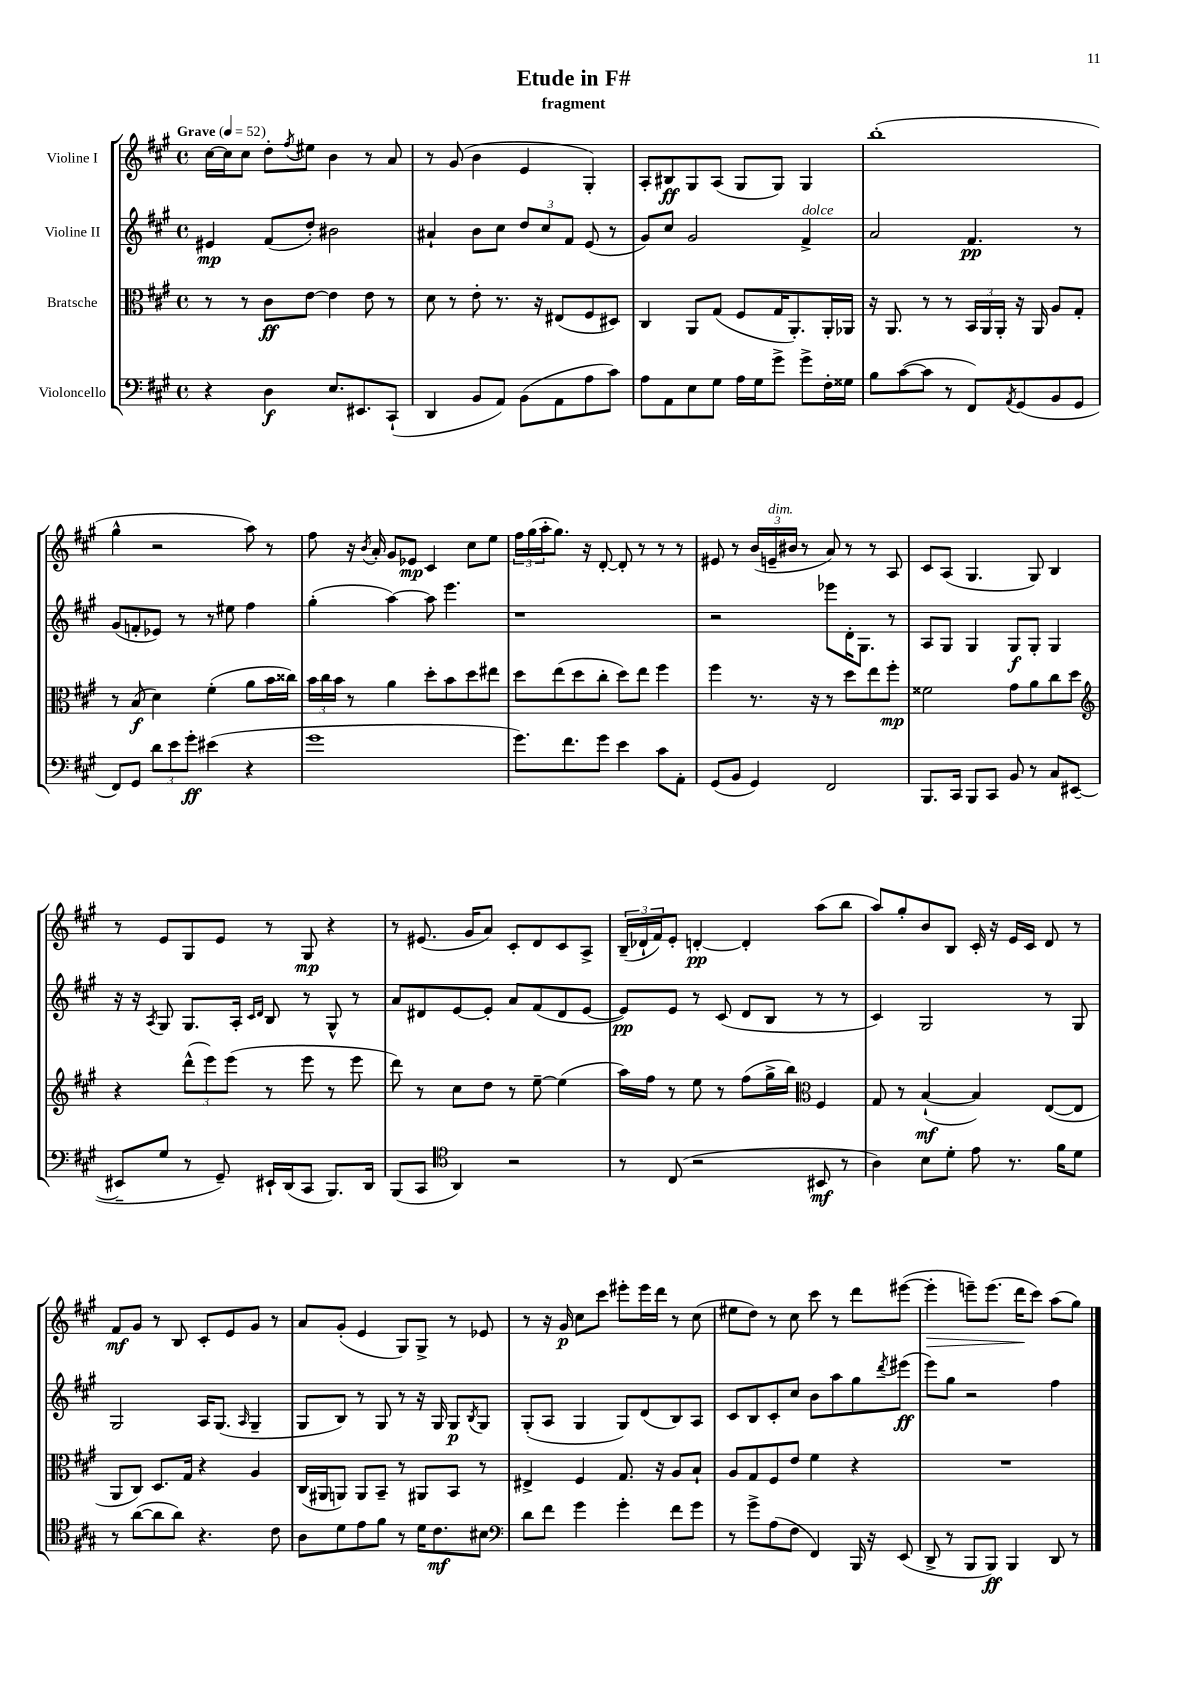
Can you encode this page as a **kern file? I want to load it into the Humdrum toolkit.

**kern	**dynam	**kern	**dynam	**kern	**dynam	**kern	**dynam
*part4	*part4	*part3	*part3	*part2	*part2	*part1	*part1
*staff4	*staff4	*staff3	*staff3	*staff2	*staff2	*staff1	*staff1
*I"Violoncello	*	*I"Bratsche	*	*I"Violine II	*	*I"Violine I	*
*clefF4	*	*clefC3	*	*clefG2	*	*clefG2	*
*k[f#c#g#]	*	*k[f#c#g#]	*	*k[f#c#g#]	*	*k[f#c#g#]	*
*M4/4	*	*M4/4	*	*M4/4	*	*M4/4	*
*met(c)	*	*met(c)	*	*met(c)	*	*met(c)	*
*MM52	*	*MM52	*	*MM52	*	*MM52	*
=1	=1	=1	=1	=1	=1	=1	=1
!	!	!	!	!	!	!LO:TX:a:B:t=Grave	!
4r	.	8r	.	4e#X/	mp	[16cc#\LL	.
.	.	.	.	.	.	16cc#\J]	.
.	.	8r	.	.	.	8cc#\J	.
4D\	f	8c#\L	ff	(8f#/L	.	8dd'\L	.
.	.	.	.	.	.	8qff#/	.
.	.	[8e\J	.	8dd'/J)	.	8ee#X\J	.
8.E/L	.	4e\]	.	2b#X\	.	4b\	.
8.EE#X/	.	.	.	.	.	.	.
.	.	8e\	.	.	.	8r	.
(8CC#`/J	.	8r	.	.	.	8a/	.
=2	=2	=2	=2	=2	=2	=2	=2
4DD/	.	8d\	.	4a#X`/	.	8r	.
.	.	8r	.	.	.	(8g#/	.
8BB/L	.	8e'\	.	8b\L	.	4b\	.
8AA/J)	.	8.r	.	8cc#\J	.	.	.
(8BB\L	.	.	.	12dd/L	.	4e/	.
.	.	16r	.	.	.	.	.
.	.	.	.	12cc#/	.	.	.
8AA\	.	(8E#X/L	.	.	.	.	.
.	.	.	.	12f#/J	.	.	.
8A\	.	8F#/	.	(8e/	.	4G#'/)	.
8c#\J)	.	8D#X/J)	.	8r	.	.	.
=3	=3	=3	=3	=3	=3	=3	=3
8A\L	.	4C#/	.	8g#/L)	.	8A'/L	.
8AA\	.	.	.	8cc#/J	.	8B#X/	ff
8E\	.	8AA/L	.	2g#/	.	8G#/	.
8G#\J	.	(8G#/J	.	.	.	(8A/J	.
16A\LL	.	8F#/L	.	.	.	8G#/L	.
16G#\J	.	.	.	.	.	.	.
8g#^\J	.	16G#/K	.	.	.	8G#/J)	.
.	.	8.AA'/)	.	.	.	.	.
!	!	!	!	!LO:TX:a:i:t=dolce	!	!	!
8g#^\L	.	.	.	4f#^/	.	4G#/	.
16F#'\L	.	16AA'/L	.	.	.	.	.
16G##X\JJ	.	16AA-X/JJ	.	.	.	.	.
=4	=4	=4	=4	=4	=4	=4	=4
8B\L	.	16r	.	2a/	.	(1bb'	.
.	.	8.AA/	.	.	.	.	.
([8c#\	.	.	.	.	.	.	.
8c#\J]	.	8r	.	.	.	.	.
8r	.	8r	.	.	.	.	.
8FF#/L)	.	24BB/LL	.	4.f#/	pp	.	.
.	.	24AA/	.	.	.	.	.
.	.	24AA'/JJ	.	.	.	.	.
8qAA/	.	.	.	.	.	.	.
(8GG#/	.	16r	.	.	.	.	.
.	.	16AA/	.	.	.	.	.
8BB/	.	8A/L	.	.	.	.	.
8GG#/J	.	8G#'/J	.	8r	.	.	.
!!LO:LB:g=z
=5	=5	=5	=5	=5	=5	=5	=5
8FF#/L)	.	8r	.	(8g#/L	.	4gg#^^\	.
8GG#/J	.	(8B/	f	8fn'/	.	.	.
12d\L	.	4d\)	.	8e-X/J)	.	2r	.
12e\	.	.	.	.	.	.	.
.	.	.	.	8r	.	.	.
12g#'\J	ff	.	.	.	.	.	.
(4e#X\	.	(4f#'\	.	8r	.	.	.
.	.	.	.	8ee#X\	.	.	.
4r	.	8a\L	.	4ff#\	.	8aa\)	.
.	.	16b\L	.	.	.	8r	.
.	.	16cc##X\JJ)	.	.	.	.	.
=6	=6	=6	=6	=6	=6	=6	=6
1g#	.	24b\LL	.	(4gg#'\	.	8ff#\	.
.	.	24cc#\	.	.	.	.	.
.	.	24b\JJ	.	.	.	.	.
.	.	8r	.	.	.	16r	.
.	.	.	.	.	.	8qb/	.
.	.	.	.	.	.	16a'/	.
.	.	4a\	.	[4aa\)	.	8g#/L	.
.	.	.	.	.	.	8e-X/J	mp
.	.	8dd'\L	.	8aa\]	.	4c#/	.
.	.	8b\	.	4.eee\	.	.	.
.	.	8dd\	.	.	.	8cc#\L	.
.	.	8ee#X\J	.	.	.	8ee\J	.
=7	=7	=7	=7	=7	=7	=7	=7
8.g#\L)	.	8dd\L	.	1r	.	24ff#\LL	.
.	.	.	.	.	.	(24gg#\	.
.	.	.	.	.	.	24aa'\J	.
.	.	(8ee\	.	.	.	8.gg#\J)	.
8.f#\	.	.	.	.	.	.	.
.	.	8dd\	.	.	.	.	.
.	.	.	.	.	.	16r	.
8g#\J	.	8cc#'\J	.	.	.	[8d'/	.
4e\	.	8dd\L)	.	.	.	8d'/]	.
.	.	8ee\J	.	.	.	8r	.
8c#\L	.	4ff#\	.	.	.	8r	.
8AA'\J	.	.	.	.	.	8r	.
=8	=8	=8	=8	=8	=8	=8	=8
(8GG#/L	.	4ff#\	.	2r	.	8e#X/	.
8BB/J	.	.	.	.	.	8r	.
4GG#/)	.	8.r	.	.	.	(24b/LL	.
!	!	!	!	!	!	!LO:TX:a:i:t=dim.	!
.	.	.	.	.	.	24en~/	.
.	.	.	.	.	.	24b#X/JJ	.
.	.	.	.	.	.	8r	.
.	.	16r	.	.	.	.	.
2FF#/	.	8r	.	8eee-X\L	.	8a/)	.
.	.	8dd\L	.	16d'\K	.	8r	.
.	.	.	.	8.G#\J	.	.	.
.	.	8ee\	.	.	.	8r	.
.	.	8ff#'\J	mp	8r	.	8A/	.
=9	=9	=9	=9	=9	=9	=9	=9
8.BBB/L	.	2f##X\	.	8A/L	.	8c#/L	.
.	.	.	.	8G#/J	.	(8A/J	.
16CC#/Jk	.	.	.	.	.	.	.
8BBB/L	.	.	.	4G#/	.	4.G#/	.
8CC#/J	.	.	.	.	.	.	.
8BB/	.	8g#\L	.	8G#/L	f	.	.
8r	.	8a\	.	8G#'/J	.	8G#/)	.
8C#/L	.	8cc#\	.	4G#/	.	4B/	.
([8EE#X/J	.	8dd\J	.	.	.	.	.
!!LO:LB:g=z
=10	=10	=10	=10	=10	=10	=10	=10
*	*	*clefG2	*	*	*	*	*
8EE#X~/L]	.	4r	.	16r	.	8r	.
.	.	.	.	16r	.	.	.
.	.	.	.	8qA/	.	.	.
8G#/J	.	.	.	8G#/	.	8e/L	.
8r	.	(12ddd^^\L	.	8.G#/L	.	8G#/	.
.	.	12eee\)	.	.	.	.	.
8GG#~/)	.	.	.	.	.	8e/J	.
.	.	(12eee\J	.	.	.	.	.
.	.	.	.	16A'/Jk	.	.	.
.	.	.	.	16qqc#/LL	.	.	.
.	.	.	.	16qqd/JJ	.	.	.
16EE#X`/LL	.	8r	.	8B/	.	8r	.
(16DD/J	.	.	.	.	.	.	.
8CC#/J	.	8eee\	.	8r	.	8G#/	mp
8.BBB/L)	.	8r	.	8G#^^/	.	4r	.
.	.	8eee\	.	8r	.	.	.
16DD/Jk	.	.	.	.	.	.	.
=11	=11	=11	=11	=11	=11	=11	=11
(8BBB/L	.	8ddd\)	.	8a/L	.	8r	.
8CC#/J	.	8r	.	8d#X/	.	(8.e#X/	.
*clefC4	*	*	*	*	*	*	*
4AA/)	.	8cc#\L	.	[8e/	.	.	.
.	.	.	.	.	.	16g#/KL	.
.	.	8dd\J	.	8e'/J]	.	8a/J)	.
2r	.	8r	.	8a/L	.	8c#'/L	.
.	.	[8ee~\	.	(8f#/	.	8d/	.
.	.	(4ee\]	.	8d#/	.	8c#/	.
.	.	.	.	[8e/J	.	8A^/J	.
=12	=12	=12	=12	=12	=12	=12	=12
8r	.	16aa\LL)	.	8e/L])	pp	(24B~/LL	.
.	.	.	.	.	.	24d-X`/	.
.	.	16ff#\JJ	.	.	.	.	.
.	.	.	.	.	.	24f#/J)	.
(8C#/	.	8r	.	8e/J	.	8e'/J	.
2r	.	8ee\	.	8r	.	[4dn'/	pp
.	.	8r	.	(8c#/	.	.	.
.	.	(8ff#\L	.	8d/L	.	4d'/]	.
.	.	16gg#^\L	.	8B/J	.	.	.
.	.	16bb\JJ)	.	.	.	.	.
*	*	*clefC3	*	*	*	*	*
8BB#X/	mf	4F#/	.	8r	.	(8aa\L	.
8r	.	.	.	8r	.	8bb\J	.
=13	=13	=13	=13	=13	=13	=13	=13
4A\)	.	8G#/	.	4c#/)	.	8aa/L)	.
.	.	8r	.	.	.	8gg#'/	.
8B\L	.	([4B`/	mf	2G#/	.	8b/	.
8d'\J	.	.	.	.	.	8B/J	.
8e\	.	4B/])	.	.	.	16c#'/	.
.	.	.	.	.	.	16r	.
8.r	.	.	.	.	.	16e/LL	.
.	.	.	.	.	.	16c#/JJ	.
.	.	([8E/L	.	8r	.	8d/	.
16f#\KL	.	.	.	.	.	.	.
8d\J	.	8E/J]	.	8G#/	.	8r	.
!!LO:LB:g=z
=14	=14	=14	=14	=14	=14	=14	=14
8r	.	8AA/L	.	2G#/	.	8f#/L	mf
([8a\L	.	8C#/J)	.	.	.	8g#/J	.
8a\]	.	8.D/L	.	.	.	8r	.
8a\J)	.	.	.	.	.	8B/	.
.	.	16G#/Jk	.	.	.	.	.
4.r	.	4r	.	16A/KL	.	8c#'/L	.
.	.	.	.	(8.G#/J	.	.	.
.	.	.	.	.	.	8e/	.
.	.	.	.	16qqA/	.	.	.
.	.	4A/	.	4G#~/	.	8g#/J	.
8c#\	.	.	.	.	.	8r	.
=15	=15	=15	=15	=15	=15	=15	=15
8A\L	.	(16C#/LL	.	8G#/L	.	8a/L	.
.	.	16AA#X/J	.	.	.	.	.
8d\	.	8AAn/J)	.	8B/J)	.	(8g#'/J	.
8e\	.	8AA/L	.	8r	.	4e/	.
8f#\J	.	8BB~/J	.	8G#/	.	.	.
8r	.	8r	.	8r	.	8G#/L)	.
16d\KL	.	8AA#X/L	.	16r	.	8G#^/J	.
8.c#\	mf	.	.	16G#/	.	.	.
.	.	8BB/J	.	8G#/L	p	8r	.
.	.	.	.	8qB/	.	.	.
8B#X\J	.	8r	.	8G#/J	.	8e-X/	.
=16	=16	=16	=16	=16	=16	=16	=16
*clefF4	*	*	*	*	*	*	*
8d\L	.	4E#X^/	.	(8G#'/L	.	8r	.
8f#\J	.	.	.	8A/J	.	16r	.
.	.	.	.	.	.	16g#/	p
4g#\	.	4F#/	.	4G#/	.	8cc#\L	.
.	.	.	.	.	.	8ccc#\J	.
4g#'\	.	8.G#/	.	8G#/L)	.	8eee#X'\L	.
.	.	.	.	(8d/	.	16eee#\L	.
.	.	16r	.	.	.	16ddd\JJ	.
8f#\L	.	8A/L	.	8B/)	.	8r	.
8g#\J	.	8B`/J	.	8A/J	.	(8cc#\	.
=17	=17	=17	=17	=17	=17	=17	=17
8r	.	8A/L	.	8c#/L	.	8ee#X\L	.
8g#^\L	.	8G#/	.	8B/	.	8dd\J)	.
(8A\	.	8F#/	.	8c#'/	.	8r	.
8F#\J	.	8e/J	.	8cc#/J	.	8cc#\	.
4FF#/)	.	4f#\	.	8b\L	.	8ccc#\	.
.	.	.	.	8aa\	.	8r	.
16BBB/	.	4r	.	8gg#\	.	8ddd\L	.
16r	.	.	.	.	.	.	.
.	.	.	.	8qddd/	.	.	.
(8EE/	.	.	.	(8eee#X\J	ff	([8eee#X\J	.
=18	=18	=18	=18	=18	=18	=18	=18
!	!	!	!	!	!	!	!LO:HP:b
8DD^/	.	1r	.	8eee\L)	.	4eee#'\]	>
8r	.	.	.	8gg#\J	.	.	.
8BBB/L	.	.	.	2r	.	8eeen~\L)	.
8BBB/J)	ff	.	.	.	.	(8.eee\J	.
4BBB/	.	.	.	.	.	.	.
.	.	.	.	.	.	16ddd\KL	.
.	.	.	.	.	.	8ccc#\J)	]
8DD/	.	.	.	4ff#\	.	(8aa\L	.
8r	.	.	.	.	.	8gg#\J)	.
==	==	==	==	==	==	==	==
*-	*-	*-	*-	*-	*-	*-	*-
